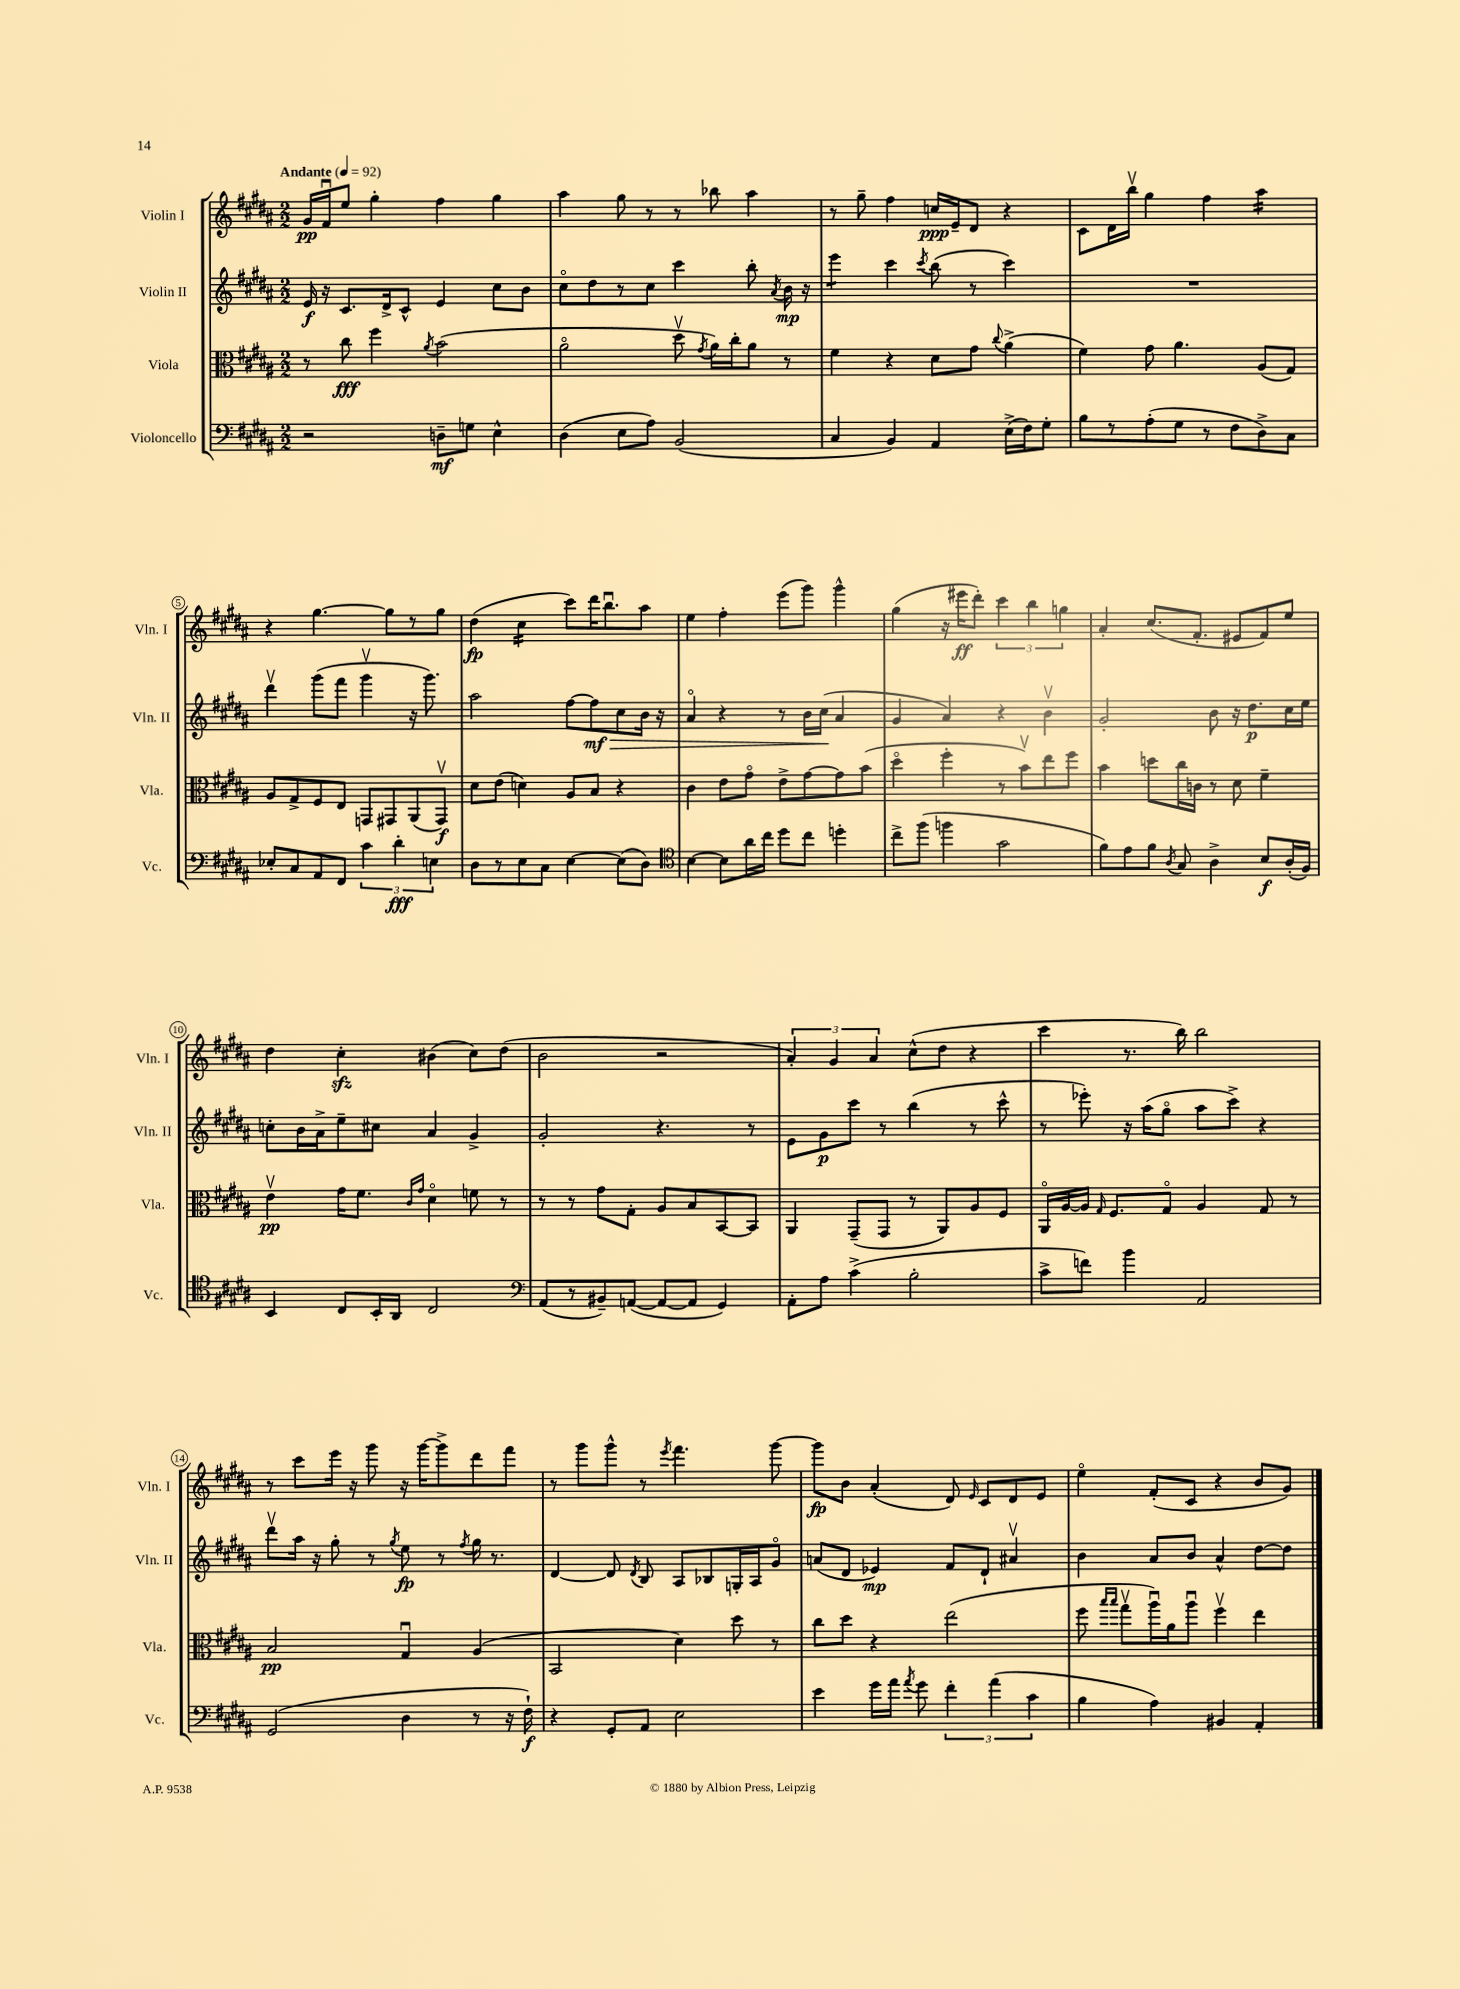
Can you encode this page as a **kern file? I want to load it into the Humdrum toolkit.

**kern	**kern	**kern	**kern
*staff4	*staff3	*staff2	*staff1
*clefF4	*clefC3	*clefG2	*clefG2
*k[f#c#g#d#a#]	*k[f#c#g#d#a#]	*k[f#c#g#d#a#]	*k[f#c#g#d#a#]
*M2/2	*M2/2	*M2/2	*M2/2
*MM92	*MM92	*MM92	*MM92
2r	8r	16e	16g#
.	.	16r	16f#u
.	8cc#	8.c#	8ee
.	4ff#	.	4gg#'
.	.	16d#^	.
.	.	8c#^^	.
.	8qa#	.	.
8D~	(2b	4e	4ff#
8G	.	.	.
4E^^	.	8cc#	4gg#
.	.	8b	.
=	=	=	=
(4D#	2a#o	8cc#o	4aa#
.	.	8dd#	.
8E	.	8r	8gg#
8A#)	.	8cc#	8r
(2BB	8dd#v	4ccc#	8r
.	8qg#	.	.
.	16a#)	.	8bb-
.	16cc#'	.	.
.	8a#	8bb'	4aa#
.	.	8qa#	.
.	8r	16b	.
.	.	16r	.
=	=	=	=
4C#	4f#	4eee	8r
.	.	.	8gg#~
4BB)	4r	4ccc#	4ff#
.	.	8qccc#	.
4AA#	8d#	(8bb	16cc
.	.	.	16e~
.	8g#	8r	8d#
.	8qqcc#	.	.
(16E^	(4a#^	4ccc#)	4r
16F#)	.	.	.
8G#'	.	.	.
=	=	=	=
8B	4f#)	1r	8c#
8r	.	.	16d#
.	.	.	16bbv
(8A#'	8g#	.	4gg#
8G#	4.a#	.	.
8r	.	.	4ff#
8F#	.	.	.
8D#^)	(8A#	.	4aa#
8C#	8G#)	.	.
=	=	=	=
8E-'	8A#	4ddd#v	4r
8C#	8G#^	.	.
8AA#	8F#	(8ggg#	[4.gg#
8FF#	8E	8fff#	.
6c#	8GG	4ggg#v	.
.	8GG#	.	8gg#]
6d#'	.	.	.
.	(8AA#	16r	8r
.	.	8.ggg#)	.
6E	.	.	.
.	8GG#v)	.	8gg#
=	=	=	=
8D#	8d#	2aa#	(4dd#
8r	(8e	.	.
8E	4d)	.	4cc#
8C#	.	.	.
[4E	8A#	[8ff#	8ccc#)
.	8B	8ff#]	16ddd#
.	.	.	8.bbu
(8E]	4r	8cc#	.
8D#)	.	16b	8aa#
.	.	16r	.
=	=	=	=
*clefC4	*	*	*
[4B	4c#	4a#o	4ee
8B]	8e	4r	4ff#'
16a#	8g#o	.	.
16cc#	.	.	.
8dd#	8e^	8r	(8eee
8cc#	[8g#	16b	8ggg#)
.	.	(16cc#	.
4dd'	8g#]	4a#	4ggg#^^
.	(8b	.	.
=	=	=	=
8cc#^	4dd#o	4g#	(4gg#
(8ff#	.	.	.
4ff	4ff#'	4a#)	16r
.	.	.	16eee#
.	.	.	8ddd#')
2g#	8r	4r	6ccc#
.	8bv)	.	.
.	.	.	6bb
.	8ee	4bv	.
.	.	.	6gg
.	8ff#	.	.
=	=	=	=
8f#)	4b	2g#'	4a#'
8e	.	.	.
8f#	8dd	.	(8.cc#
8qA#	.	.	.
8G#	16cc#	.	.
.	16c	.	8.f#'
4A#^	8r	8b	.
.	8d#	16r	8e#
.	.	8.dd#	.
8B	4f#~	.	8f#)
(16A#'	.	16cc#	8ee
16F#)	.	16ee	.
=	=	=	=
4BB	4ev	8cc'	4dd#
.	.	16b	.
.	.	16a#^	.
8C#	16g#	8ee~	4cc#'
.	8.f#	.	.
16BB'	.	8cc#	.
16AA#	.	.	.
.	16qqc#	.	.
.	16qqg#	.	.
2C#	4d#o	4a#	(4b#
.	8f	4g#^	8cc#)
.	8r	.	(8dd#
=	=	=	=
*clefF4	*	*	*
(8AA#	8r	2g#'	2b
8r	8r	.	.
8BB#~)	8g#	.	.
([8AA	8G#'	.	.
8AA_	8A#	4.r	2r
8AA]	8B	.	.
4GG#)	[8BB	.	.
.	8BB]	8r	.
=	=	=	=
8AA#'	4AA#	8e	6a#')
8A#	.	8g#	.
.	.	.	6g#
(4c#^	(8GG#~	8ccc#	.
.	.	.	6a#
.	8GG#	8r	.
2B'	8r	(4bb	(8cc#^^
.	8AA#)	.	8dd#
.	8A#	8r	4r
.	8F#	8ccc#^^	.
=	=	=	=
8c#^	16AA#o	8r	4ccc#
.	[16A#	.	.
8f)	16A#]	8eee-')	.
.	16qqG#	.	.
.	8.F#	.	.
4b	.	16r	8.r
.	.	(16aa#	.
.	8G#o	8gg#o	.
.	.	.	16bb)
2AA#	4A#	8aa#	2bb
.	.	8ccc#^)	.
.	8G#	4r	.
.	8r	.	.
=	=	=	=
(2GG#	2B	8ddd#v	8r
.	.	16aa#	8ccc#
.	.	16r	.
.	.	8gg#'	16eee
.	.	.	16r
.	.	8r	8ggg#
.	.	8qgg#	.
4D#	4G#u	8ee	16r
.	.	.	[16ggg#
.	.	8r	8ggg#^]
.	.	8qff#	.
8r	(4A#	16gg#	8ddd#
.	.	8.r	.
16r	.	.	8fff#
16F#`)	.	.	.
=	=	=	=
4r	2BB	[4d#	8r
.	.	.	8ggg#
8GG#'	.	8d#]	8ggg#^^
.	.	8qd#	.
8AA#	.	8B	8r
.	.	.	8qeee
2E	4d#)	8A#	4.fff#
.	.	8B-	.
.	8dd#	16G'	.
.	.	16A#	.
.	8r	8g#o	[8ggg#
=	=	=	=
4e	8cc#	(8a	8ggg#]
.	8dd#	8d#	8b
16g#	4r	4e-)	(4a#'
16a#	.	.	.
8qa#	.	.	.
8g#	.	.	.
6f#'	(2ee	8f#	8d#)
.	.	.	16qqe
.	.	8d#`	8c#
(6a#	.	.	.
.	.	4a#v	8d#
6c#	.	.	.
.	.	.	8e
=	=	=	=
4B	8ff#	4b	4eeo
.	16qqbb	.	.
.	16qqbb	.	.
.	8gg#v	.	.
4A#)	16aa#u)	8a#	(8f#'
.	16a#	.	.
.	8aa#u	8b	8c#
4BB#	4ff#v	4a#^^	4r
4AA#'	4ee	[8dd#	8b
.	.	8dd#]	8g#)
==	==	==	==
*-	*-	*-	*-
